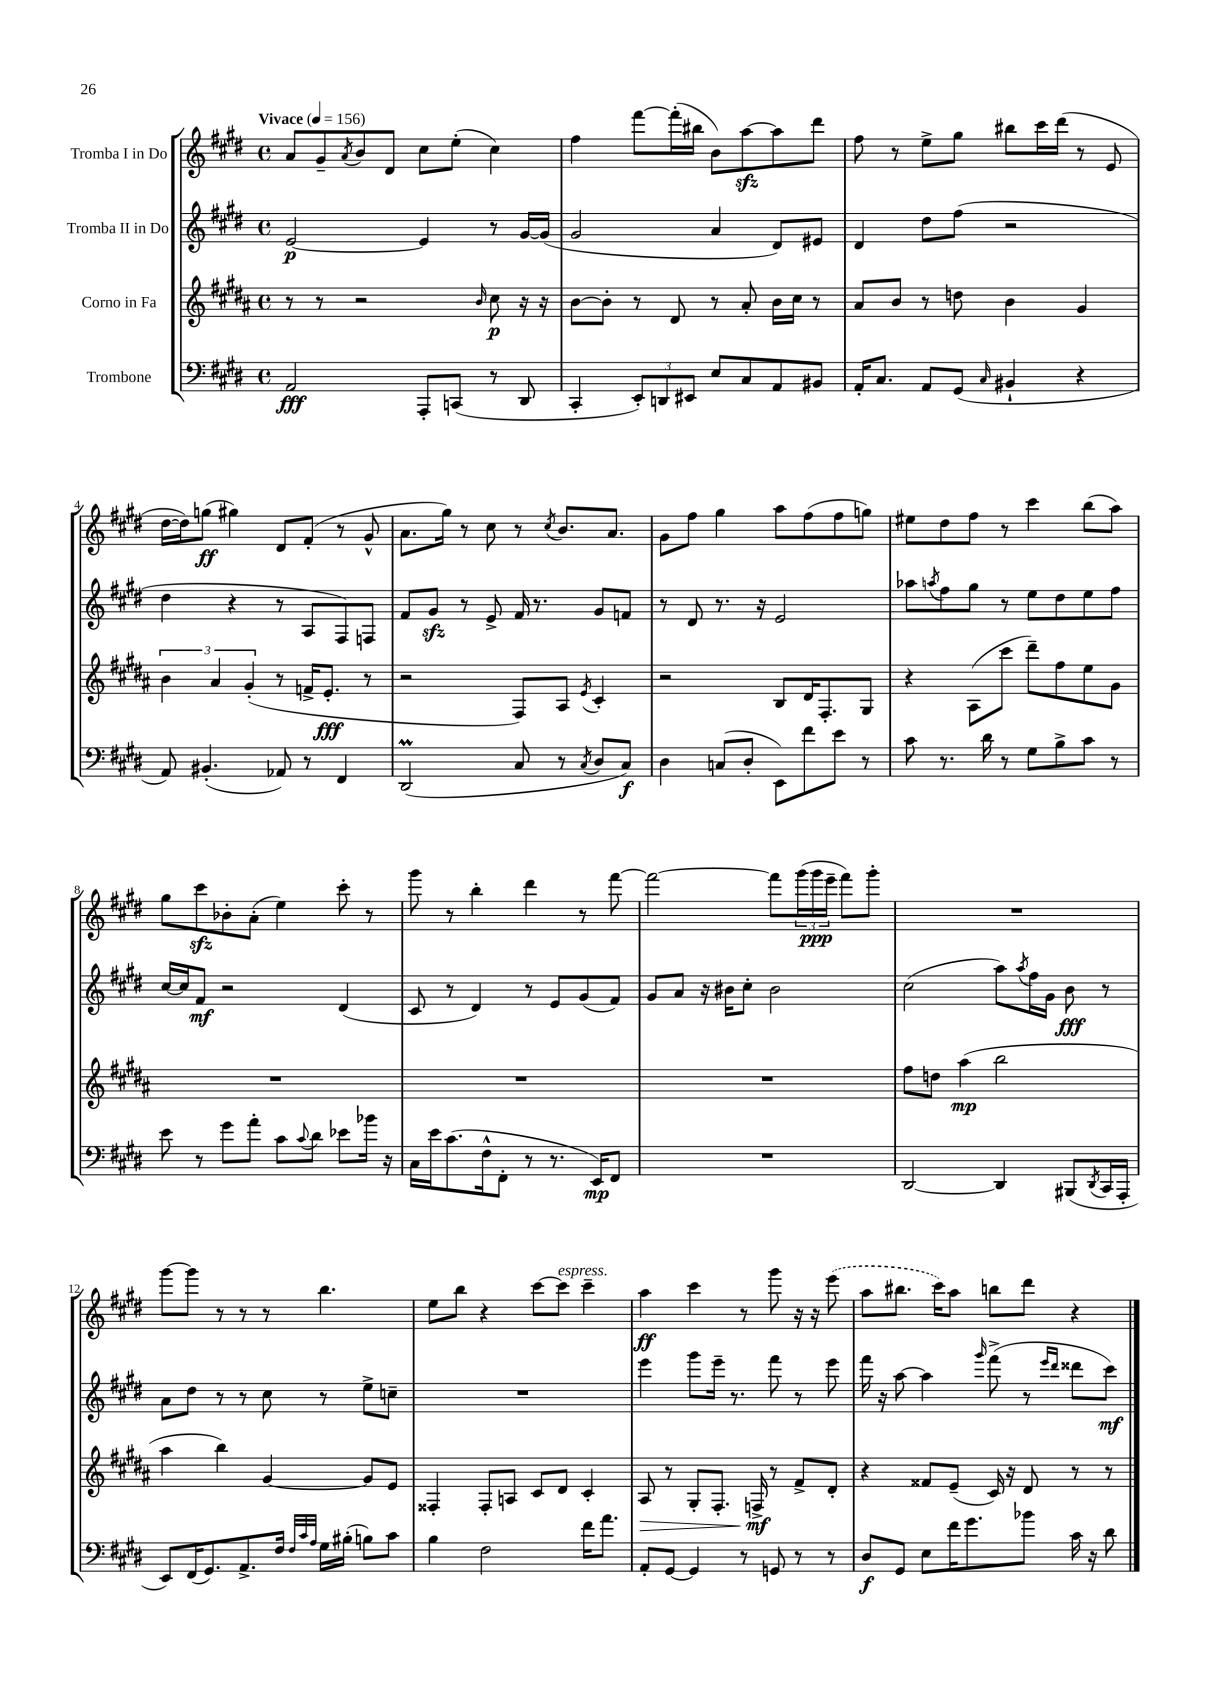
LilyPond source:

<<
\new StaffGroup <<
\new Staff = "s0" \with { instrumentName = "Tromba I in Do" } {
    \clef treble \key e \major \defaultTimeSignature \time 4/4 \tempo "Vivace" 4 = 156
    a'8 gis'8-- \acciaccatura { a'8 } b'8 dis'8 cis''8 e''8-.( cis''4) |
    fis''4 fis'''8~ fis'''16-.( bis''16 b'8) a''8~\sfz a''8 dis'''8 |
    fis''8 r8 e''8-> gis''8 bis''8 cis'''16 dis'''16( r8 e'8 |
    dis''16~ dis''16) g''8\ff( gis''4) dis'8 fis'8-.( r8 gis'8-^ |
    a'8. gis''16) r8 cis''8 r8 \acciaccatura { cis''8 } b'8. a'8. |
    gis'8 fis''8 gis''4 a''8 fis''8( fis''8 g''8) |
    eis''8 dis''8 fis''8 r8 cis'''4 b''8( a''8) |
    gis''8 cis'''8\sfz bes'8-. a'8-.( e''4) cis'''8-. r8 |
    gis'''8 r8 b''4-. dis'''4 r8 fis'''8~ |
    fis'''2~ fis'''8 \tuplet 3/2 { gis'''16( gis'''16\ppp e'''16-- } fis'''8) gis'''8-. |
    R1 |
    gis'''8~ gis'''8 r8 r8 r8 b''4. |
    e''8 b''8 r4 cis'''8~ cis'''8^\markup { \italic "espress." } cis'''4-- |
    a''4\ff cis'''4 r8 gis'''8 r16 r16 \once \slurDashed e'''8( |
    a''8 bis''8. cis'''16) a''8 b''8 dis'''8 r4 \bar "|." |
}
\new Staff = "s1" \with { instrumentName = "Tromba II in Do" } {
    \clef treble \key e \major \defaultTimeSignature \time 4/4
    e'2~\p e'4 r8 gis'16~ gis'16( |
    gis'2 a'4 dis'8) eis'8 |
    dis'4 dis''8 fis''8( r2 |
    dis''4 r4 r8 a8 fis8) f8 |
    fis'8 gis'8\sfz r8 e'8-> fis'16 r8. gis'8 f'8 |
    r8 dis'8 r8. r16 e'2 |
    aes''8 \acciaccatura { a''8 } fis''8 gis''8 r8 e''8 dis''8 e''8 fis''8 |
    cis''16~ cis''16 fis'8\mf r2 dis'4( |
    cis'8 r8 dis'4) r8 e'8 gis'8( fis'8) |
    gis'8 a'8 r16 bis'16 cis''8-. bis'2 |
    cis''2( a''8) \acciaccatura { a''8 } fis''16 gis'16 b'8\fff r8 |
    a'8 dis''8 r8 r8 cis''8 r8 e''8-> c''8-- |
    R1 |
    e'''4 gis'''8 e'''16-- r8. fis'''8 r8 e'''8 |
    fis'''16 r16 a''8~ a''4 \grace { gis'''16 } fis'''8->( r8 \grace { e'''16 dis'''16 } disis'''8 cis'''8\mf) \bar "|." |
}
\new Staff = "s2" \with { instrumentName = "Corno in Fa" } {
    \clef treble \key b \major \defaultTimeSignature \time 4/4
    r8 r8 r2 \grace { b'16 } cis''8\p r16 r16 |
    b'8~ b'8-. r8 dis'8 r8 ais'8-. b'16 cis''16 r8 |
    ais'8 b'8 r8 d''8 b'4 gis'4 |
    \tuplet 3/2 { b'4 ais'4 gis'4-.( } r8 f'16-> e'8.-.\fff r8 |
    r2 fis8) ais8 \acciaccatura { e'8 } cis'4-. |
    r2 b8 dis'16 fis8.-. gis8 |
    r4 ais8( cis'''8 dis'''8--) fis''8 e''8 gis'8 |
    R1 |
    R1 |
    R1 |
    fis''8 d''8 ais''4\mp( b''2 |
    ais''4 b''4) gis'4~ gis'8 e'8 |
    fisis4-. fisis8-. a8 cis'8 dis'8 cis'4-. |
    ais8\> r8 gis8-. fis8.-. f16->\mf\! r8 fis'8-> dis'8-. |
    r4 fisis'8 e'8--( cis'16) r16 dis'8 r8 r8 \bar "|." |
}
\new Staff = "s3" \with { instrumentName = "Trombone" } {
    \clef bass \key e \major \defaultTimeSignature \time 4/4
    a,2\fff a,,8-. c,8( r8 dis,8 |
    cis,4-. \tuplet 3/2 { e,8-.) d,8 eis,8 } e8 cis8 a,8 bis,8 |
    a,16-. cis8. a,8 gis,8( \grace { cis16 } bis,4-! r4 |
    a,8) bis,4.-.( aes,8) r8 fis,4 |
    dis,2\prall( cis8 r8 \acciaccatura { cis8 } dis8 cis8\f) |
    dis4 c8( dis8-. e,8) fis'8 e'8 r8 |
    cis'8 r8. dis'16 r8 gis8 b8-> cis'8 r8 |
    e'8 r8 gis'8 a'8-. cis'8 \appoggiatura { cis'8 } dis'8 ees'8 bes'16 r16 |
    cis16 e'16 cis'8.( fis16-^ fis,8-. r8 r8. e,16\mp) fis,8 |
    R1 |
    dis,2~ dis,4 bis,,8( \acciaccatura { dis,8 } cis,16 a,,16-. |
    e,8) fis,16( gis,8.) a,8.-> fis16 \grace { fis32 cis'32 a32 } gis16 bis16-.( b8) cis'8 |
    b4 fis2 fis'16 a'8. |
    a,8-. gis,8~ gis,4 r8 g,8 r8 r8 |
    dis8\f gis,8 e8 fis'16 gis'8. bes'8 cis'16 r16 dis'8 \bar "|." |
}
>>
>>
